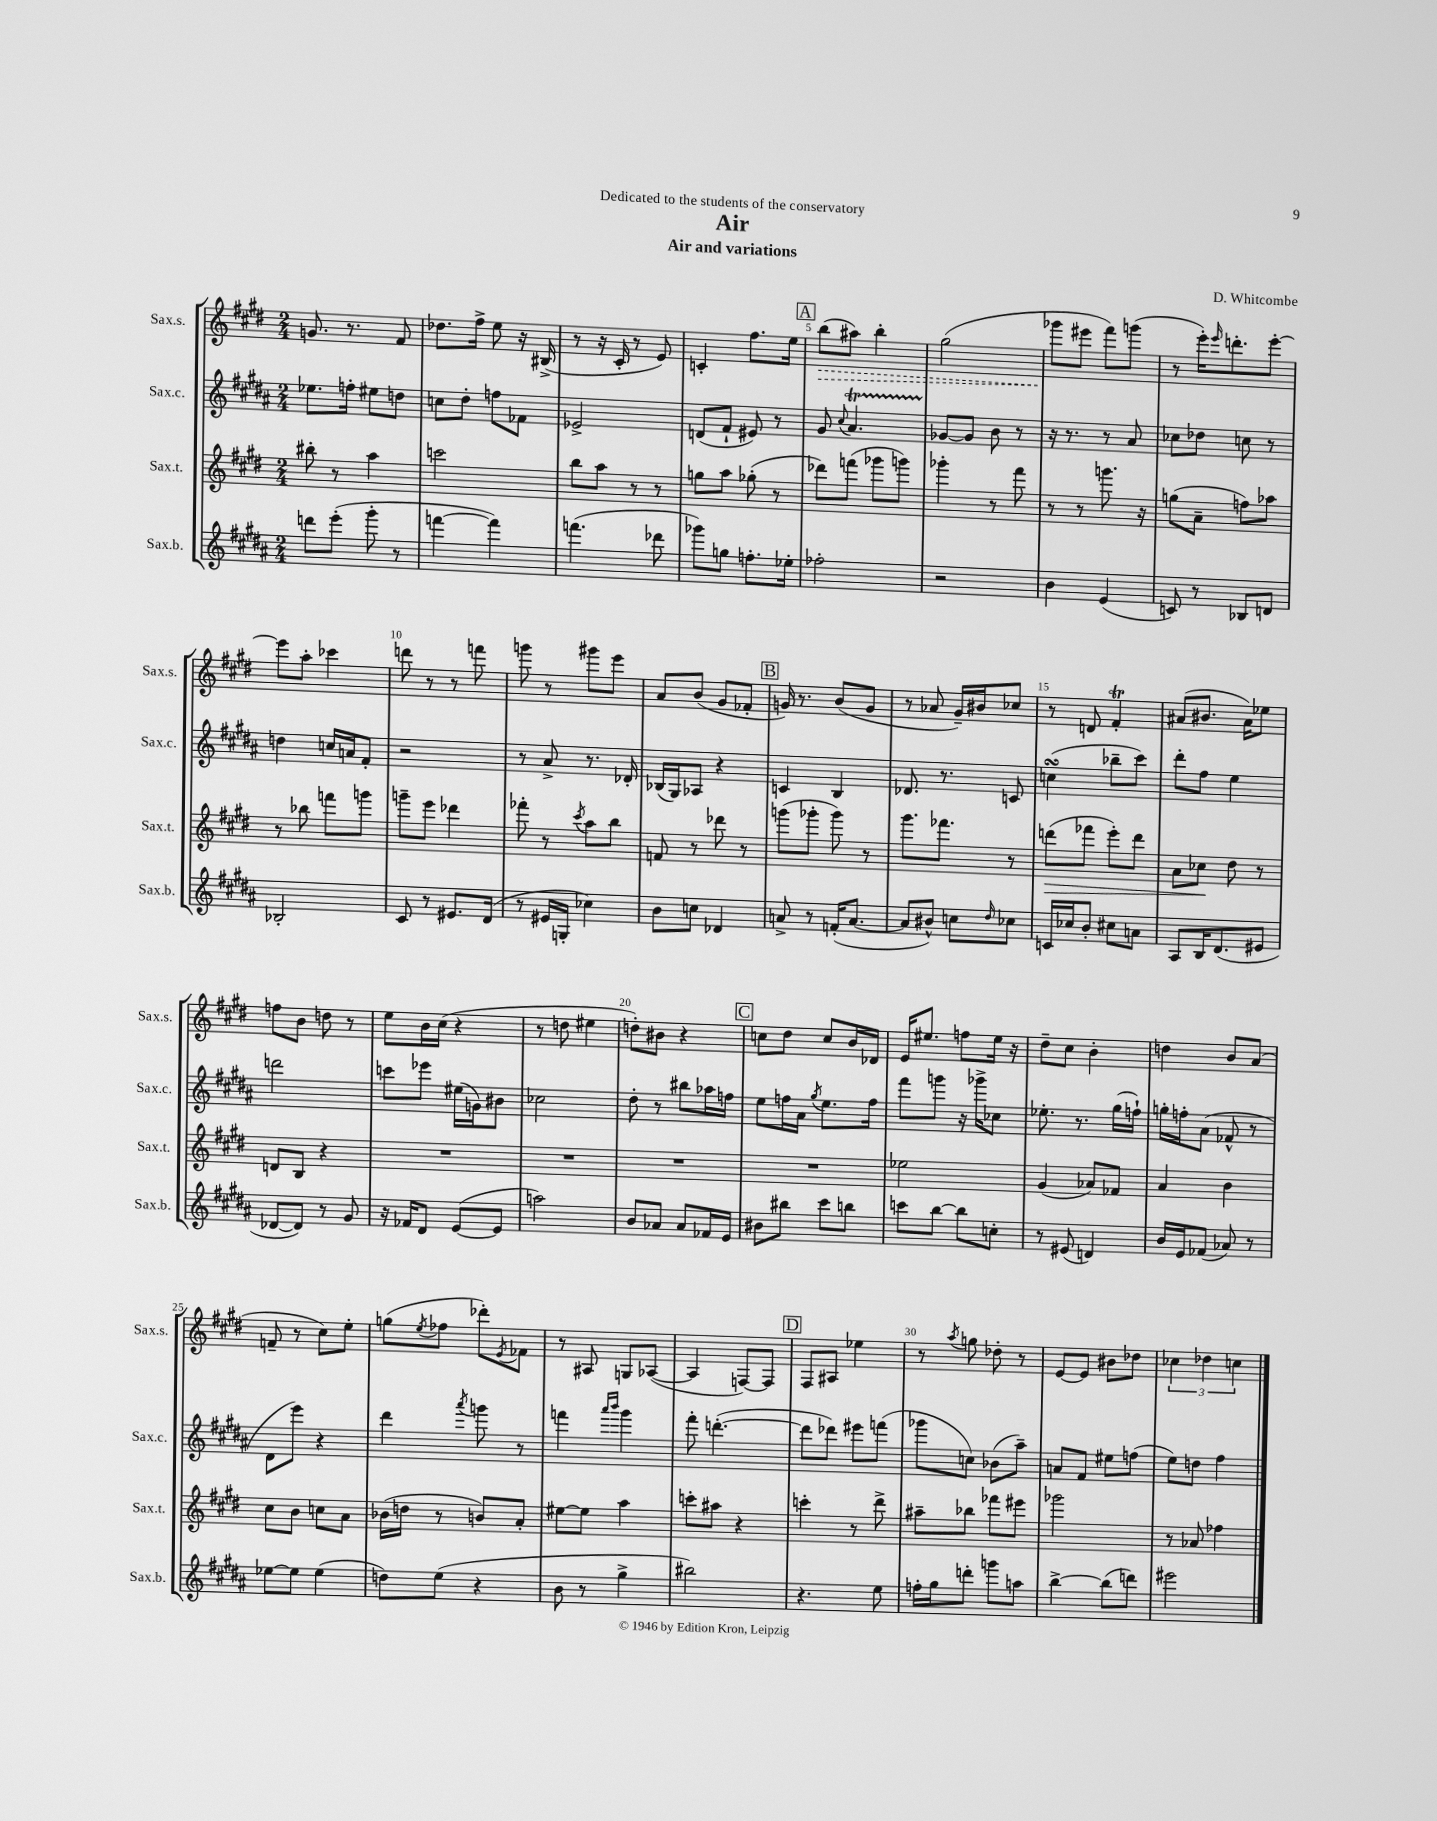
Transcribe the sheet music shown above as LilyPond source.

\header { title = "Air" composer = "D. Whitcombe" subtitle = "Air and variations" dedication = "Dedicated to the students of the conservatory" }
<<
\new StaffGroup <<
\new Staff = "s0" \with { instrumentName = "Sax.s." shortInstrumentName = "Sax.s." } {
    \clef treble \key e \major \numericTimeSignature \time 2/4
    g'8. r8. fis'8 |
    des''8. fis''16-> e''8 r16 bis16->( |
    r8 r16 cis'16-. r8 e'8) |
    c'4-. fis''8. e''16 |
    \mark \markup { \box "A" } \once \override Hairpin.style = #'dashed-line b''8\>( ais''8) b''4-. |
    gis''2( |
    ges'''8\! eis'''8 fis'''8) g'''8( |
    r8 e'''16-.) \grace { e'''16 } d'''8.-. e'''8~-. |
    e'''8 a''8-. ces'''4 |
    d'''8 r8 r8 f'''8 |
    g'''8 r8 gis'''8 e'''8 |
    a'8 b'8( gis'8 fes'8-. |
    \mark \markup { \box "B" } g'16) r8. b'8( g'8 |
    r8 aes'8 gis'16--) bis'16 ces''8 |
    r8 d'8 fis'4-.\trill |
    ais'8( bis'8. ais'16) ees''8 |
    f''8 b'8 d''8 r8 |
    e''8 b'16 cis''16( r4 |
    r8 d''8 eis''4 |
    d''8-.) bis'8 r4 |
    \mark \markup { \box "C" } c''8 dis''8 c''8 b'16 des'16 |
    e'16 eis''8. f''8 eis''16 r16 |
    dis''8-- cis''8 b'4-. |
    d''4 b'8 a'8( |
    f'8-- r8 cis''8) e''8-. |
    g''8( \acciaccatura { e''8 } fes''8 des'''8-.) \acciaccatura { e'8 } fes'8 |
    r8 ais8 g8 aes8~( |
    aes4 f8~) f8 |
    \mark \markup { \box "D" } fis8 ais8 ees''4 |
    r8 \acciaccatura { a''8 } g''8 des''8-. r8 |
    e'8~ e'8 bis'8 des''8 |
    \tuplet 3/2 { ces''4 des''4 c''4 } \bar "|." |
}
\new Staff = "s1" \with { instrumentName = "Sax.c." shortInstrumentName = "Sax.c." } {
    \clef treble \key b \major \numericTimeSignature \time 2/4
    ees''8. f''16-. eis''8 d''8 |
    c''8 dis''8-. f''8 fes'8 |
    ees'2-> |
    d'8( fis'8-! eis'8) r8 |
    \mark \markup { \box "A" } gis'8 \appoggiatura { cis''8 } ais'4.\startTrillSpan |
    ges'8~\stopTrillSpan ges'8 b'8 r8 |
    r16 r8. r8 ais'8 |
    ces''8 des''8 c''8 r8 |
    d''4 c''16 a'16 fis'8-. |
    r2 |
    r8 ais'8-> r8. des'16-. |
    bes16( gis16) aes8 r4 |
    \mark \markup { \box "B" } c'4 b4 |
    des'8. r8. c'8 |
    c''4\turn( bes''8-- cis'''8) |
    dis'''8-. fis''8 e''4 |
    d'''2 |
    c'''8 ees'''8 eis''16( g'16) bis'8 |
    ces''2 |
    dis''8-. r8 bis''8 aes''16 f''16 |
    \mark \markup { \box "C" } e''8 f''16 ais'16 \acciaccatura { gis''8 } e''8. f''16 |
    fis'''8 g'''8 r16 ges'''16-> ces''8 |
    ees''8.-. r8. gis''16( f''16-!) |
    g''16-. f''16-. ais'8( fes'8-^ r8 |
    dis'8 e'''8) r4 |
    dis'''4 \acciaccatura { ais'''8 } g'''8 r8 |
    f'''4 \grace { ais'''16 b'''16 } gis'''4 |
    fis'''8-. d'''4.~-.( |
    \mark \markup { \box "D" } d'''8 des'''8) eis'''8 f'''8( |
    ges'''8 c''8) bes'8( ais''8--) |
    a'8 fis'8 eis''8 f''8( |
    e''8) d''8 fis''4 \bar "|." |
}
\new Staff = "s2" \with { instrumentName = "Sax.t." shortInstrumentName = "Sax.t." } {
    \clef treble \key e \major \numericTimeSignature \time 2/4
    bis''8-. r8 a''4 |
    c'''2 |
    b''8 a''8 r8 r8 |
    g''8 a''8 ges''8-.( r8 |
    \mark \markup { \box "A" } des'''8) f'''8( ges'''8 g'''8) |
    ges'''4-. r8 fis'''8 |
    r8 r8 g'''8. r16 |
    g''8( a'8-- f''8) aes''8 |
    r8 bes''8 f'''8 g'''8 |
    g'''8-- e'''8 des'''4 |
    fes'''8-. r8 \acciaccatura { cis'''8 } a''8 b''8 |
    f'8 r8 des'''8 r8 |
    \mark \markup { \box "B" } g'''8( ges'''8-. ges'''8) r8 |
    gis'''8. fes'''8. r8 |
    d'''8\>( fes'''8 e'''8-.) d'''8 |
    a'8 ces''8\! dis''8 r8 |
    d'8 b8 r4 |
    R2 |
    R2 |
    R2 |
    \mark \markup { \box "C" } R2 |
    ees''2 |
    gis'4( aes'8) fes'8 |
    a'4 b'4 |
    cis''8 b'8 c''8 a'8 |
    bes'16( d''16 r8 b'8) a'8-. |
    eis''8~ eis''8 a''4 |
    c'''8-. ais''8 r4 |
    \mark \markup { \box "D" } c'''4-. r8 dis'''8-> |
    ais''8-- bes''8 fes'''8 eis'''8 |
    ges'''2 |
    r8 aes'8 fes''4 \bar "|." |
}
\new Staff = "s3" \with { instrumentName = "Sax.b." shortInstrumentName = "Sax.b." } {
    \clef treble \key b \major \numericTimeSignature \time 2/4
    d'''8 e'''8-.( gis'''8-. r8 |
    f'''4~ f'''4) |
    f'''4.( des'''8 |
    ges'''8) g''8 f''8.-. ees''16-. |
    \mark \markup { \box "A" } fes''2-. |
    r2 |
    b'4 e'4( |
    c'8) r8 bes8 d'8 |
    bes2-. |
    cis'8 r8 eis'8. dis'16( |
    r8 eis'16 g16-. ces''4) |
    b'8 c''8 des'4 |
    \mark \markup { \box "B" } a'8-> r8 f'16-.( a'8.~ |
    a'8 bis'8-^) c''8 \grace { dis''16 } ces''8 |
    c'16 ces''16 b'8-. cis''8 a'8 |
    ais8 b16 dis'8.( eis'8 |
    des'8~ des'8) r8 gis'8 |
    r16 fes'16 dis'8 e'8~( e'8 |
    a''2) |
    b'8 aes'8 aes'8 fes'16 e'16 |
    \mark \markup { \box "C" } bis'8 bis''8 cis'''8 b''8 |
    c'''8 b''8~ b''8 c''8-. |
    r8 eis'8( d'4) |
    b'16 e'16 fes'8( aes'8) r8 |
    ees''8~ ees''8 ees''4( |
    d''8) e''8( r4 |
    b'8 r8 gis''4-> |
    bis''2) |
    \mark \markup { \box "D" } r4. e''8 |
    f''16-. gis''16 d'''8-. g'''8 a''8 |
    b''4~-> b''8( d'''8) |
    eis'''2 \bar "|." |
}
>>
>>
\layout { \context { \Score \override BarNumber.break-visibility = ##(#f #t #t) barNumberVisibility = #(every-nth-bar-number-visible 5) } }
